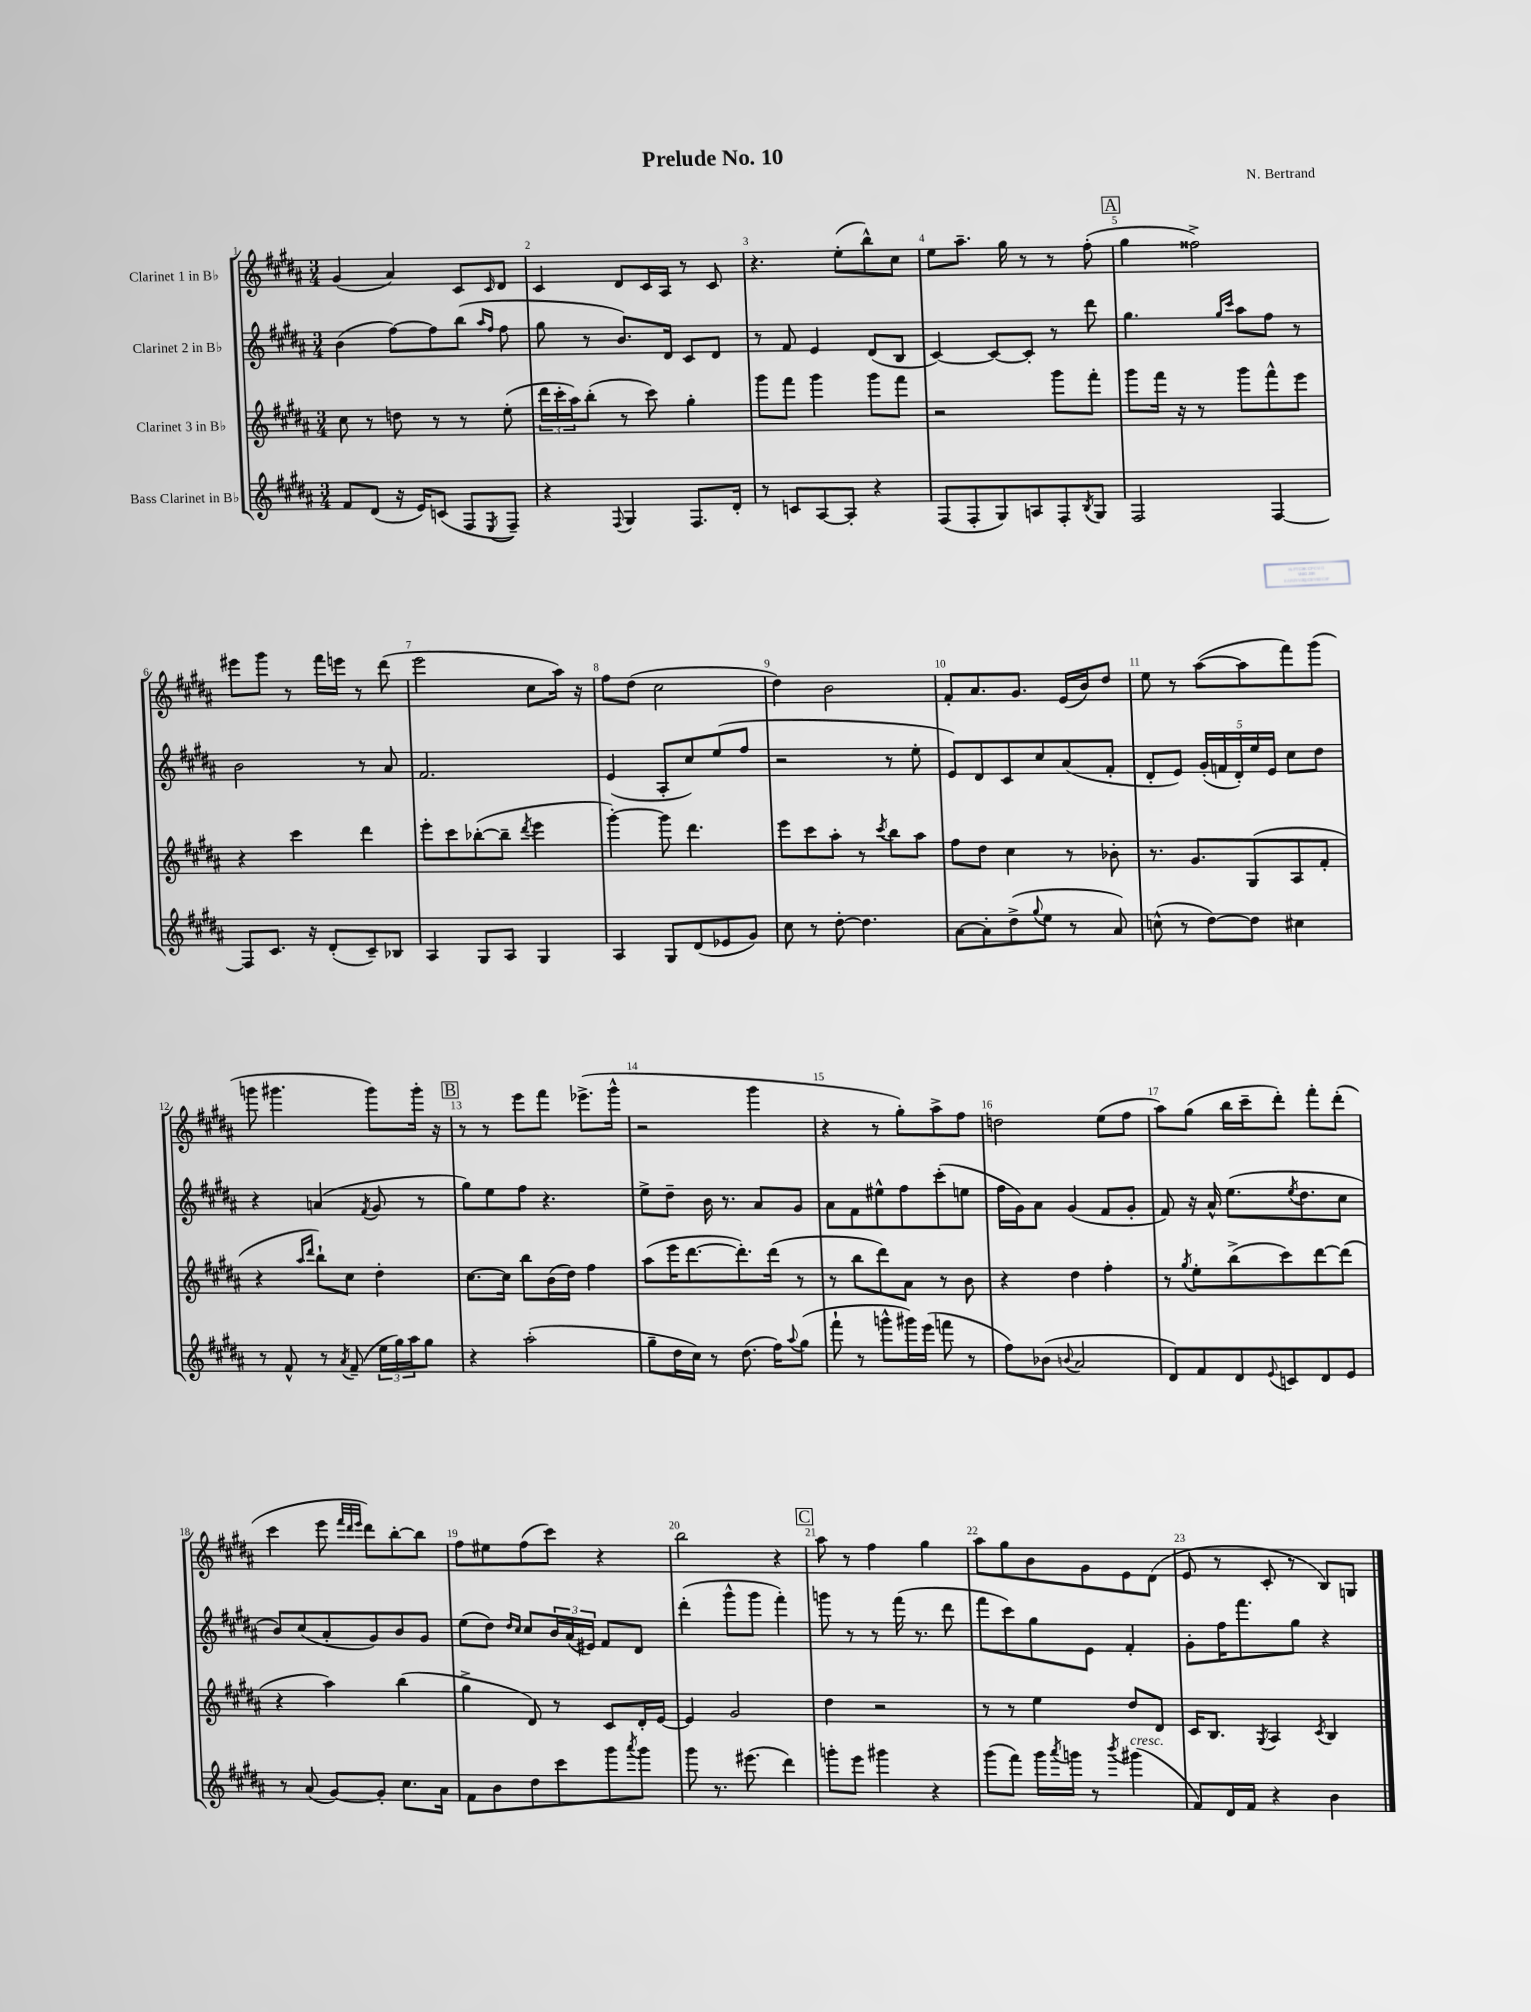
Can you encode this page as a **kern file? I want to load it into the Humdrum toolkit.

**kern	**kern	**kern	**kern
*staff4	*staff3	*staff2	*staff1
*clefG2	*clefG2	*clefG2	*clefG2
*k[f#c#g#d#a#]	*k[f#c#g#d#a#]	*k[f#c#g#d#a#]	*k[f#c#g#d#a#]
*M3/4	*M3/4	*M3/4	*M3/4
8f#	8cc#	(4b	(4g#
(8d#	8r	.	.
16r	8dd	[8ff#)	4a#)
16e)	.	.	.
(8c	8r	8ff#]	.
8F#	8r	(8bb	8c#
.	.	16qqaa#	.
8qE	.	16qqff#	16qqc#
8F#~)	(8ee'	8ff#	8d#
=	=	=	=
4r	24ddd#	8gg#	4c#
.	24ccc#'	.	.
.	24aa#)	.	.
.	(8bb'	8r	.
8qqF#	.	.	.
4G#	8r	8.b)	8d#
.	8ccc#)	.	16c#
.	.	16d#	16A#
8.F#	4gg#'	8c#	8r
.	.	8d#	8c#
16d#'	.	.	.
=	=	=	=
8r	8ggg#	8r	4.r
8c	8fff#	8f#	.
[8A#	4ggg#	4e	.
8A#']	.	.	(8ee'
4r	8ggg#	(8d#	8bb^^)
.	8fff#	8B	8cc#
=	=	=	=
(8F#	2r	[4c#)	8ee
8F#'	.	.	8.aa#~
8G#)	.	8c#_	.
.	.	.	16gg#
8A	.	8c#']	8r
8F#'	8ggg#	8r	8r
8qB	.	.	.
8G#	8fff#'	8ddd#	(8ff#'
=	=	=	=
2F#	8ggg#	4.gg#	4gg#
.	16fff#	.	.
.	16r	.	.
.	8r	.	2ff##^)
.	.	16qqgg#	.
.	.	16qqccc#	.
.	8ggg#	8aa#	.
[4F#	8fff#^^	8ff#	.
.	8eee	8r	.
=	=	=	=
8F#]	4r	2b	8eee#
8.c#	.	.	8ggg#
.	4ccc#	.	8r
16r	.	.	.
(8d#'	.	.	16fff#
.	.	.	16eee
8c#~)	4ddd#	8r	8r
8B-	.	8a#	(8ddd#
=	=	=	=
4A#	8eee'	2.f#	2eee
.	8ccc#	.	.
8G#	([8bb-'	.	.
8A#	8bb-~]	.	.
.	8qddd#	.	.
4G#	4eee	.	8cc#
.	.	.	16aa#)
.	.	.	16r
=	=	=	=
4A#	[4ggg#')	(4e	8ff#
.	.	.	(8dd#
8G#	8ggg#]	8A#'	2cc#
(8d#	4.ddd#	8cc#)	.
8e-	.	(8ee	.
8g#)	.	8ff#	.
=	=	=	=
8cc#	8eee	2r	4dd#)
8r	8ccc#	.	.
[8dd#'	8aa#'	.	2b
4.dd#]	8r	.	.
.	8qccc#	.	.
.	8bb	8r	.
.	8aa#	8ee'	.
=	=	=	=
[8a#	8ff#	8e)	8f#'
8a#']	8dd#	8d#	8.a#
(8dd#^	4cc#	8c#	.
.	.	.	8.g#
8qqgg#	.	.	.
8ee	.	8cc#	.
8r	8r	(8a#	(16e
.	.	.	16b)
8a#)	8b-'	8f#'	8dd#
=	=	=	=
(8cc^^	8.r	8d#'	8ee
8r	.	8e)	8r
.	8.g#	.	.
[8dd#)	.	(20g#'	([8aa#
.	.	20f	.
.	.	20d#')	.
8dd#]	(8G#	.	8aa#]
.	.	20ee	.
.	.	20e	.
4cc#	8A#	8cc#	8fff#)
.	8f#'	8dd#	(8ggg#
=	=	=	=
8r	4r	4r	8ggg
8f#^^	.	.	4.ggg#
.	16qqaa#	.	.
.	16qqddd#	.	.
8r	8bb`)	(4a	.
8qa#	.	.	.
(8f#~	8cc#	.	.
.	.	8qf#	.
24ee	4dd#'	8g#	8ggg#)
24gg#)	.	.	.
24aa#	.	.	.
8gg#	.	8r	16ggg#'
.	.	.	16r
=	=	=	=
4r	[8.cc#	8gg#)	8r
.	.	8ee	8r
.	16cc#]	.	.
(2aa#'	8bb	8ff#	8eee
.	(16b	4.r	8fff#
.	16dd#)	.	.
.	4ff#	.	(8.eee-^
.	.	.	16ggg#^^
=	=	=	=
8gg#~	(8aa#	8ee^	2r
16dd#	16eee	8dd#~	.
16cc#)	[8.ddd#	.	.
8r	.	16b	.
.	.	8.r	.
(8.dd#	8.ddd#'])	.	.
.	.	8a#	4ggg#
16ff#)	(16ddd#	.	.
8qqaa#	.	.	.
(8gg#	8r	8g#	.
=	=	=	=
8fff#`	8r	8a#	4r
8r	8bb	8f#	.
8ggg^^	8ddd#)	8ee#^^	8r
16ggg#)	8a#	8ff#	8gg#')
(16eee	.	.	.
8fff	8r	(8ccc#'	8aa#^
8r	8b	8ee	8ff#
=	=	=	=
8ff#)	4r	16ff#	2dd
.	.	16g#)	.
(8b-	.	8a#	.
8qqb	.	.	.
2a#	4dd#	(4g#	.
.	4ff#'	8f#	(8ee
.	.	8g#'	8ff#
=	=	=	=
8d#)	8r	8f#)	8aa#)
.	8qgg#	.	.
8f#	8ee'	16r	(8gg#
.	.	16a#^^	.
8d#	(8bb^	(8.ee	16bb
.	.	.	16ccc#~
8qqe	.	.	.
8c	8ccc#)	.	8ddd#')
.	.	8qee	.
.	.	8.dd#	.
8d#	[8ddd#	.	8fff#'
8e	(8ddd#]	8cc#	(8ddd#'
=	=	=	=
8r	4r	8b)	4ccc#
(8a#	.	(8cc#	.
[8g#)	4aa#)	8a#'	8eee
.	.	.	32qqfff#
.	.	.	32qqddd#
.	.	.	32qqeee
8g#']	.	8g#)	8ddd#)
8.cc#	(4bb	8b	[8bb'
.	.	8g#	8bb]
16a#	.	.	.
=	=	=	=
8f#	4gg#^	(8ee	8ff#
8b	.	8dd#)	8ee#
.	.	16qqdd#	.
.	.	16qqcc#	.
8dd#	8d#)	8cc#	(8ff#
8ccc#	8r	24b	8ccc#)
.	.	(24a#	.
.	.	24e#)	.
8ggg#	8c#	8f#	4r
8qaaa#	.	.	.
8ggg#	16d#'	8d#	.
.	[16e	.	.
=	=	=	=
8ggg#	4e]	(4ddd#'	2bb
8.r	.	.	.
.	2g#	8ggg#^^	.
(8.eee#	.	.	.
.	.	8ggg#	.
4ddd#)	.	4fff#')	4r
=	=	=	=
8ggg'	4dd#	8ggg	8aa#
8eee	.	8r	8r
4ggg#	2r	8r	4ff#
.	.	(16fff#	.
.	.	8.r	.
4r	.	.	4gg#
.	.	8ddd#	.
=	=	=	=
(8ggg#	8r	8fff#	8aa#
8fff#)	8r	8ccc#)	8gg#
16ggg#	4ee	8gg#	8b
8qaaa#	.	.	.
16ggg	.	.	.
8r	.	8e	8g#
8qbbb	.	.	.
(4ggg#	8dd#	4f#'	8e
.	8d#	.	(8d#
=	=	=	=
8f#)	16c#	8g#'	8e
.	8.B	.	.
16d#	.	16ff#	8r
16f#	.	8.fff#	.
.	8qG#	.	.
4r	4A#	.	8c#'
.	.	8gg#	8r
.	8qc#	.	.
4b	4B	4r	8B)
.	.	.	8G
==	==	==	==
*-	*-	*-	*-
